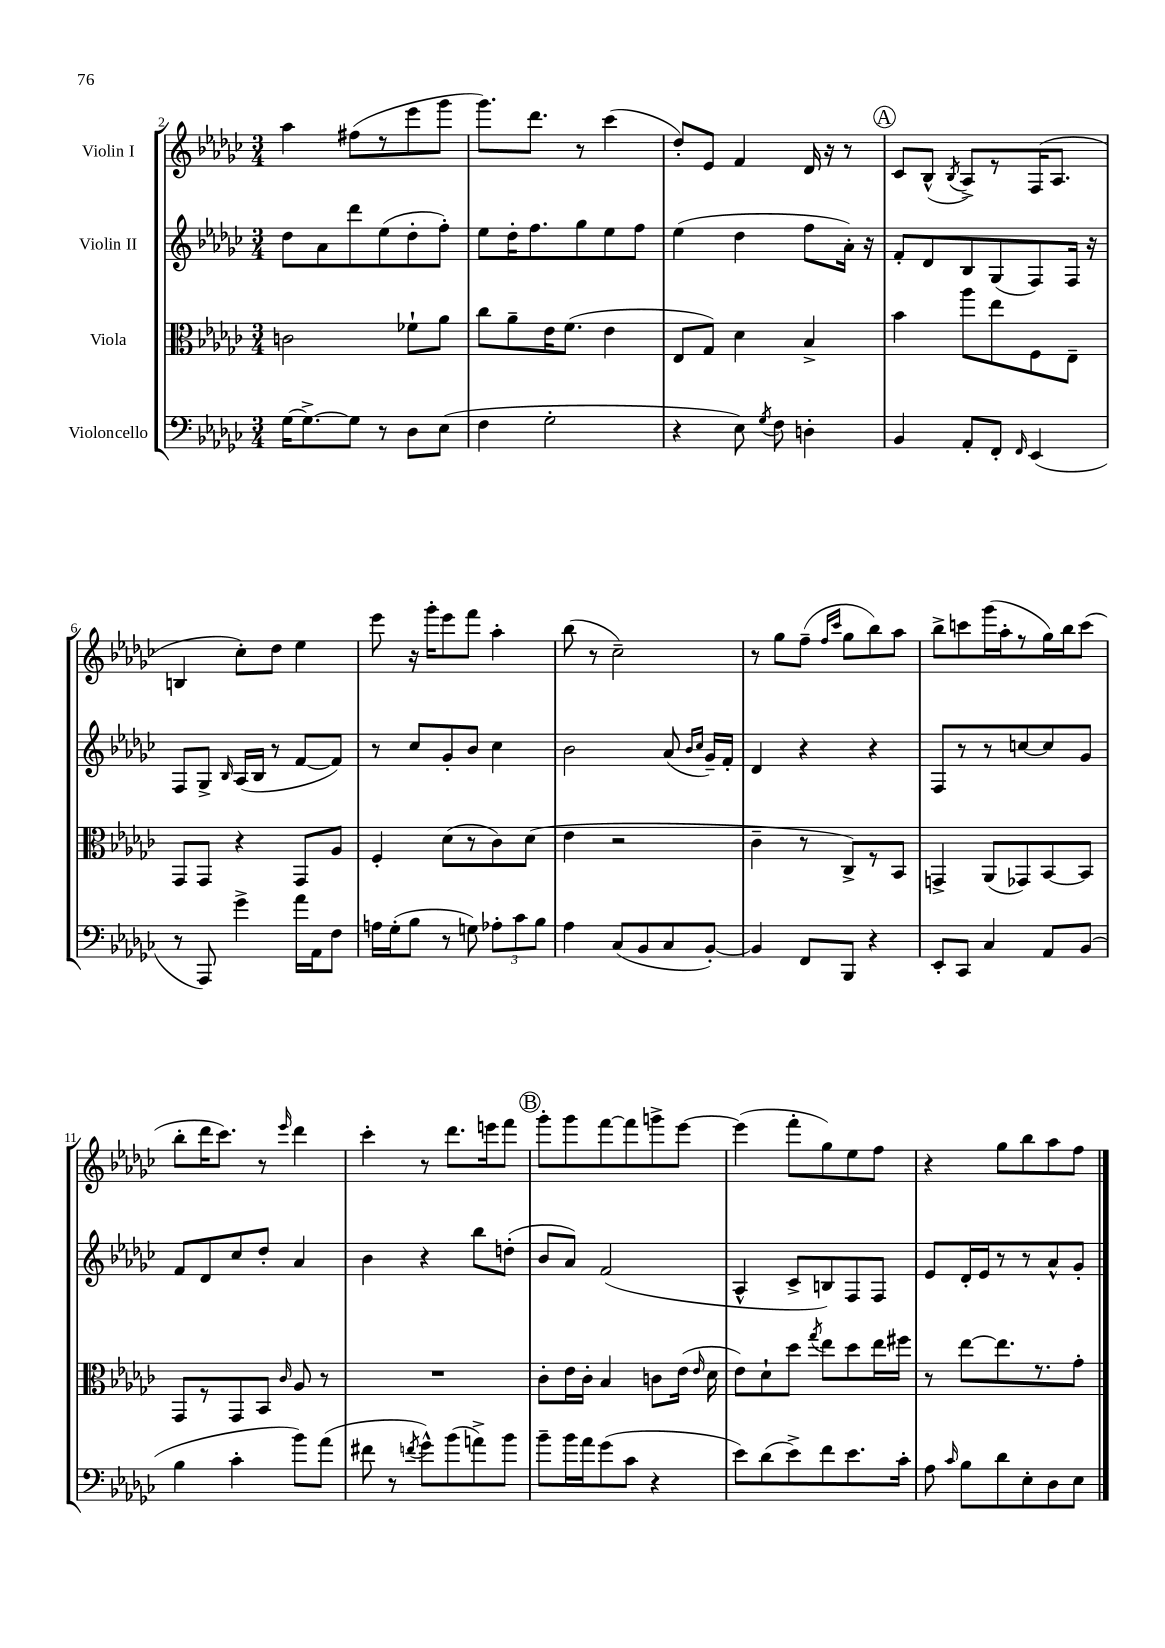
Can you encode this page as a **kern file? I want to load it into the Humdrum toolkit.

**kern	**kern	**kern	**kern
*staff4	*staff3	*staff2	*staff1
*clefF4	*clefC3	*clefG2	*clefG2
*k[b-e-a-d-g-c-]	*k[b-e-a-d-g-c-]	*k[b-e-a-d-g-c-]	*k[b-e-a-d-g-c-]
*M3/4	*M3/4	*M3/4	*M3/4
[16G-\LK	2c\	8dd-\L	4aa-\
8.G-^\_	.	.	.
.	.	8a-\	.
8G-\]J	.	8ddd-\	(8ff#\L
8r	.	(8ee-\	8r
8D-\L	8f-`\L	8dd-'\	8eee-\
(8E-\J	8a-\J	8ff'\J)	8ggg-\J
=	=	=	=
4F\	8cc-\L	8ee-\L	8.ggg-\L)
.	8a-~\	16dd-'\K	.
.	.	8.ff\	8.ddd-\J
2G-'\	16e-\K	.	.
.	(8.f\J	.	.
.	.	8gg-\	8r
.	4e-\	8ee-\	(4ccc-\
.	.	8ff\J	.
=	=	=	=
4r	8E-/L	(4ee-\	8dd-'/L)
.	8G-/J)	.	8e-/J
8E-\)	4d-\	4dd-\	4f/
8qG-/	.	.	.
8F\	.	.	.
4D'\	4B-^/	8ff\L	16d-/
.	.	.	16r
.	.	16a-'\Jk)	8r
.	.	16r	.
=	=	=	=
4BB-/	4b-\	8f'/L	8c-/L
.	.	8d-/	(8B-^^/J
.	.	.	8qB-/
8AA-'/L	8aa-\L	8B-/	8A-^/L)
8FF'/J	8ee-\	(8G-/	8r
16qqFF/	.	.	.
(4EE-/	8F\	8F/)	(16F/K
.	.	.	8.A-/J
.	8E-~\J	16F/Jk	.
.	.	16r	.
=	=	=	=
8r	8GG-/L	8F/L	4B/
8AAA-/)	8GG-/J	8G-^/J	.
.	.	16qqB-/	.
4g-^\	4r	(16A-/LL	8cc-'\L)
.	.	16B-/JJ	.
.	.	8r	8dd-\J
16a-\LL	8GG-/L	[8f/L	4ee-\
16AA-\J	.	.	.
8F\J	8A-/J	8f/]J)	.
=	=	=	=
16A\LL	4F'/	8r	8eee-\
(16G-'\J	.	.	.
8B-\J	.	8cc-/L	16r
.	.	.	16ggg-'\LK
8r	(8d-\L	8g-'/	8eee-\
8G\)	8r	8b-/J	8fff\J
12A-'\L	8c-\)	4cc-\	4aa-'\
12c-\	.	.	.
.	(8d-\J	.	.
12B-\J	.	.	.
=	=	=	=
4A-\	4e-\	2b-\	(8bb-\
.	.	.	8r
(8C-/L	2r	.	2cc-~\)
8BB-/	.	.	.
8C-/	.	(8a-/	.
.	.	16qqb-/LL	.
.	.	16qqcc-/JJ	.
[8BB-'/J)	.	16g-~/LL)	.
.	.	16f'/JJ	.
=	=	=	=
4BB-/]	4c-~\	4d-/	8r
.	.	.	8gg-\L
8FF/L	8r	4r	(8ff~\J
.	.	.	16qqff/LL
.	.	.	16qqccc-/JJ
8BBB-/J	8C-^/L)	.	8gg-\L
4r	8r	4r	8bb-\)
.	8BB-/J	.	8aa-\J
=	=	=	=
8EE-'/L	4GG^/	8F/L	8bb-^\L
8CC-/J	.	8r	8ccc\
4C-/	(8AA-/L	8r	(16ggg-\L
.	.	.	16aa-'\J
.	8GG-/)	[8cc/	8r
8AA-/L	[8BB-/	8cc/]	16gg-\L)
.	.	.	16bb-\J
(8BB-/J	8BB-/]J	8g-/J	(8ccc\J
=	=	=	=
4B-\	8GG-/L	8f/L	8bb-'\L
.	8r	8d-/	16ddd-\K
.	.	.	8.ccc-\J)
4c-'\	8GG-/	8cc-/	.
.	8BB-/J	8dd-'/J	8r
.	16qqc-/	.	16qqeee-/
8b-\L)	8A-/	4a-/	4ddd-\
(8a-\J	8r	.	.
=	=	=	=
8f#\	2.r	4b-\	4ccc-'\
8r	.	.	.
8qf/	.	.	.
8g-^^\L)	.	4r	8r
(8b-\	.	.	8.ddd-\L
8a^\)	.	8bb-\L	.
.	.	.	16eee\k
8b-\J	.	(8dd'\J	8fff\J
=	=	=	=
8b-~\L	8c-'\L	8b-/L	8ggg-'\L
16b-\L	16e-\L	8a-/J)	8ggg-\
16a-\J	16c-'\JJ	.	.
(8g-\	4B-/	(2f/	[8fff\
8c-\J	.	.	8fff\]
4r	8c\L	.	8ggg^\
.	(16e-\Jk	.	[8eee-\J
.	16qqe-/	.	.
.	16d-\	.	.
=	=	=	=
8e-\L)	8e-\L)	4A-^^/	(4eee-\]
(8d-\	8d-`\	.	.
8e-^\)	8dd-\J	8c-^/L	8fff'\L
.	8qgg-/	.	.
8f\	8ee-\L	8B/)	8gg-\)
8.e-\	8dd-\	8F/	8ee-\
.	16ee-\L	8F/J	8ff\J
16c-'\Jk	16ff#\JJ	.	.
=	=	=	=
8A-\	8r	8e-/L	4r
16qqc-/	.	.	.
8B-\L	[8ee-\L	16d-'/L	.
.	.	16e-/J	.
8d-\	8.ee-\]	8r	8gg-\L
8E-'\	.	8r	8bb-\
.	8.r	.	.
8D-\	.	8a-^^/	8aa-\
8E-\J	8g-'\J	8g-'/J	8ff\J
==	==	==	==
*-	*-	*-	*-
